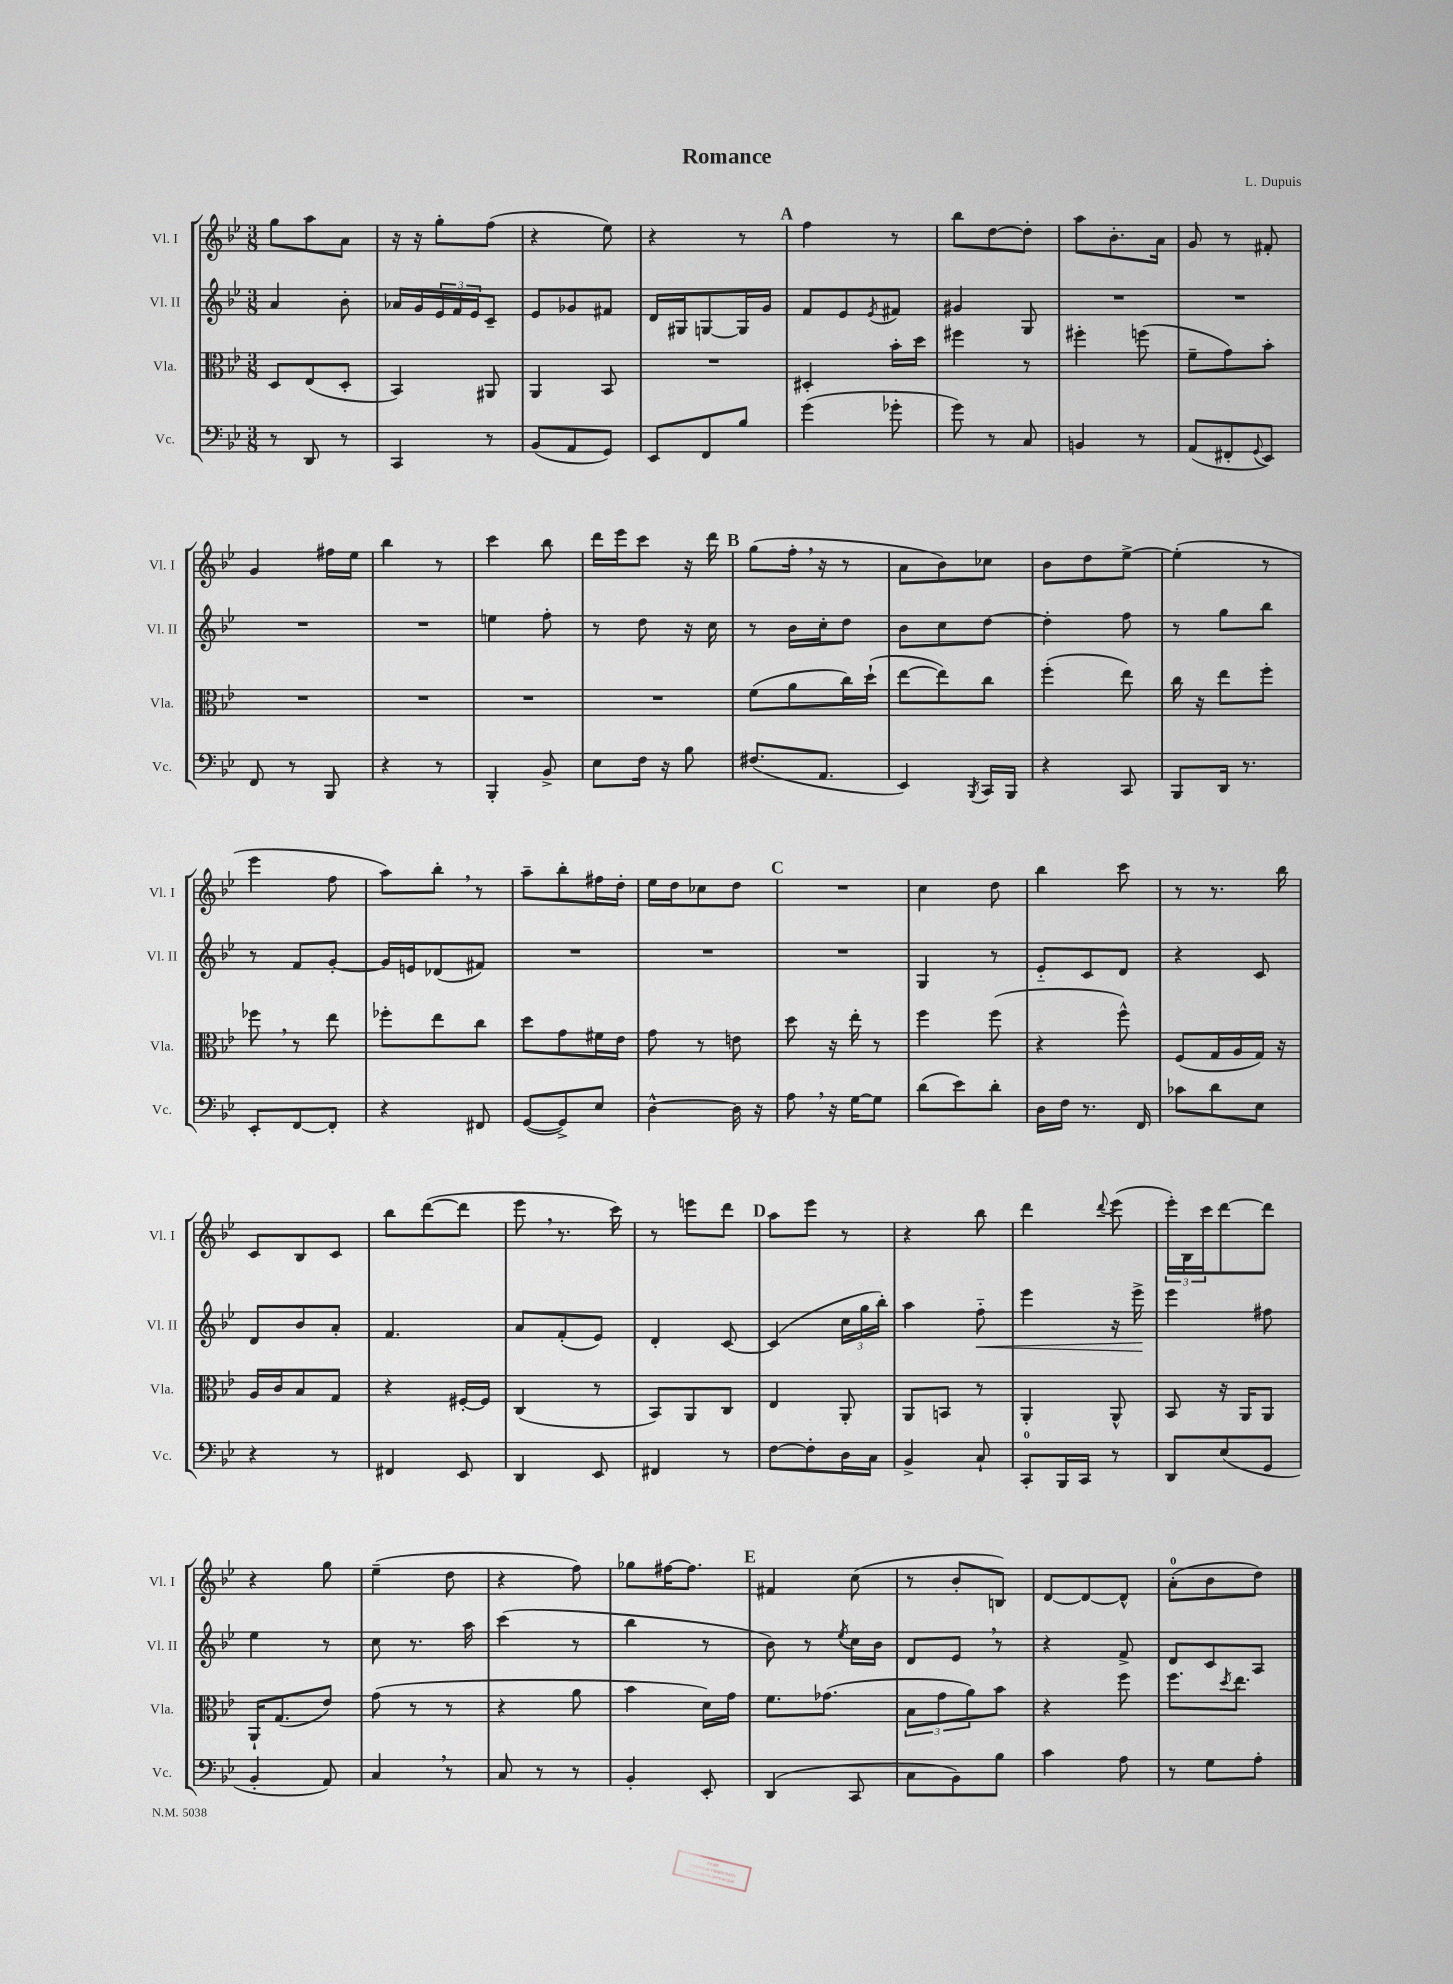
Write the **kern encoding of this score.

**kern	**kern	**kern	**kern
*staff4	*staff3	*staff2	*staff1
*clefF4	*clefC3	*clefG2	*clefG2
*k[b-e-]	*k[b-e-]	*k[b-e-]	*k[b-e-]
*M3/8	*M3/8	*M3/8	*M3/8
8r	8D	4a	8gg
8DD	(8E-	.	8aa
8r	8D'	8b-'	8a
=	=	=	=
4CC	4BB-)	16a-	16r
.	.	16g	16r
.	.	24e-	8gg'
.	.	24f	.
.	.	24e-	.
8r	8AA#	8c~	(8ff
=	=	=	=
(8BB-	4AA	8e-	4r
8AA	.	8g-	.
8GG)	8BB-	8f#	8ee-)
=	=	=	=
8EE-	4.r	16d	4r
.	.	16G#	.
8FF	.	[8G	.
8B-	.	16G]	8r
.	.	16g	.
=	=	=	=
(4g	4D#'	8f	4ff
.	.	8e-	.
.	.	8qe-	.
8g-'	16b-'	8f#	8r
.	16dd	.	.
=	=	=	=
8g)	4ff#	4g#	8bb-
8r	.	.	[8dd
8C	8r	8G	8dd']
=	=	=	=
4BB	4ff#'	4.r	8aa
.	.	.	8.b-'
8r	(8ff	.	.
.	.	.	16a
=	=	=	=
(8AA	8f~	4.r	8g
8FF#'	8g)	.	8r
8qqGG	.	.	.
8EE-)	8b-'	.	8f#'
=	=	=	=
8FF	4.r	4.r	4g
8r	.	.	.
8BBB-	.	.	16ff#
.	.	.	16ee-
=	=	=	=
4r	4.r	4.r	4bb-
8r	.	.	8r
=	=	=	=
4BBB-'	4.r	4ee	4ccc
8BB-^	.	8ff'	8bb-
=	=	=	=
8E-	4.r	8r	16ddd
.	.	.	16eee-
16F	.	8dd	8ccc
16r	.	.	.
8B-	.	16r	16r
.	.	16cc	16ddd
=	=	=	=
(8.F#	(8f	8r	(8gg
.	8a	16b-	16ff'
8.AA	.	16cc'	16r
.	16cc)	8dd	8r
.	(16dd`	.	.
=	=	=	=
4EE-)	[8ee-	8b-	8a
.	8ee-])	8cc	8b-)
8qBBB-	.	.	.
16CC	8cc	[8dd	8cc-
16BBB-	.	.	.
=	=	=	=
4r	(4ff'	4dd']	8b-
.	.	.	8dd
8CC	8ee-)	8ff	[8ee-^
=	=	=	=
8BBB-	16cc	8r	(4ee-']
.	16r	.	.
16DD	8ee-	8gg	.
8.r	.	.	.
.	8ff'	8bb-	8r
=	=	=	=
8EE-'	8ff-	8r	4eee-
[8FF	8r	8f	.
8FF']	8ee-	[8g'	8ff
=	=	=	=
4r	8ff-'	16g]	8aa)
.	.	16e	.
.	8ee-	(8d-	8bb-'
8FF#	8cc	8f#)	8r
=	=	=	=
([8GG	8dd	4.r	8aa~
8GG^])	8g	.	8bb-'
8E-	16f#	.	16ff#
.	16e-	.	16dd'
=	=	=	=
[4D^^	8g	4.r	16ee-
.	.	.	16dd
.	8r	.	8cc-
16D]	8e	.	8dd
16r	.	.	.
=	=	=	=
8A	8dd	4.r	4.r
16r	16r	.	.
[16G	16ee-'	.	.
8G]	8r	.	.
=	=	=	=
(8d	4ff	4G	4cc
8e-)	.	.	.
8d'	(8ff	8r	8dd
=	=	=	=
16D	4r	8e-'~	4bb-
16F	.	.	.
8.r	.	8c	.
.	8ff^^)	8d	8ccc
16FF	.	.	.
=	=	=	=
8c-	(8F	4r	8r
8d	16G	.	8.r
.	16A	.	.
8E-	16G)	8c	.
.	16r	.	16bb-
=	=	=	=
4r	16A	8d	8c
.	16c	.	.
.	8B-	8b-	8B-
8r	8G	8a'	8c
=	=	=	=
4FF#	4r	4.f	8bb-
.	.	.	([8ddd
8EE-	[16F#'	.	8ddd]
.	16F#]	.	.
=	=	=	=
4DD	(4C	8a	8eee-
.	.	(8f'	8.r
8EE-	8r	8e-)	.
.	.	.	16ccc)
=	=	=	=
4FF#	8BB-)	4d'	8r
.	8AA	.	8eee
8r	8C	[8c	8ddd
=	=	=	=
[8F	4E-	(4c]	8aa
8F']	.	.	8eee-
16D	8AA'	24cc	8r
.	.	24gg	.
16C	.	.	.
.	.	24bb-')	.
=	=	=	=
4BB-^	8AA	4aa	4r
.	8BB	.	.
8C`	8r	8ff'~	8bb-
=	=	=	=
8CC'	4AA'	4eee-	4ddd
16BBB-	.	.	.
16CC	.	.	.
.	.	.	8qqddd
8r	8AA^^	16r	(8eee-
.	.	16eee-^	.
=	=	=	=
8DD	8BB-	4eee-	24eee-')
.	.	.	24B-
.	.	.	24ccc
(8E-	16r	.	[8ddd
.	16AA	.	.
8GG	8AA	8ff#	8ddd]
=	=	=	=
4BB-'	16AA`	4ee-	4r
.	(8.G	.	.
8AA)	8e-)	8r	8gg
=	=	=	=
4C	(8g	8cc	(4ee-~
.	8r	8.r	.
8r	8r	.	8dd
.	.	16aa	.
=	=	=	=
8C	4r	(4ccc	4r
8r	.	.	.
8r	8a	8r	8ff)
=	=	=	=
4BB-'	4b-	4bb-	8gg-
.	.	.	[16ff#
.	.	.	8.ff#]
8EE-'	16d)	8r	.
.	16g	.	.
=	=	=	=
(4DD	8.f	8b-)	4f#
.	.	8r	.
.	(8.g-	.	.
.	.	8qee-	.
8CC	.	16cc	(8cc
.	.	16b-	.
=	=	=	=
8C	12B-	8d	8r
.	12g	.	.
8BB-)	.	8e-	8b-'
.	12a)	.	.
8B-	8b-	8r	8B)
=	=	=	=
4c	4r	4r	[8d
.	.	.	8d_
8A	8ff	8f^	8d^^]
=	=	=	=
8r	8.ff	8d	(8a'
8G	.	8c	8b-
.	8qdd	.	.
.	8.ee-	.	.
8A'	.	8A	8dd)
==	==	==	==
*-	*-	*-	*-
